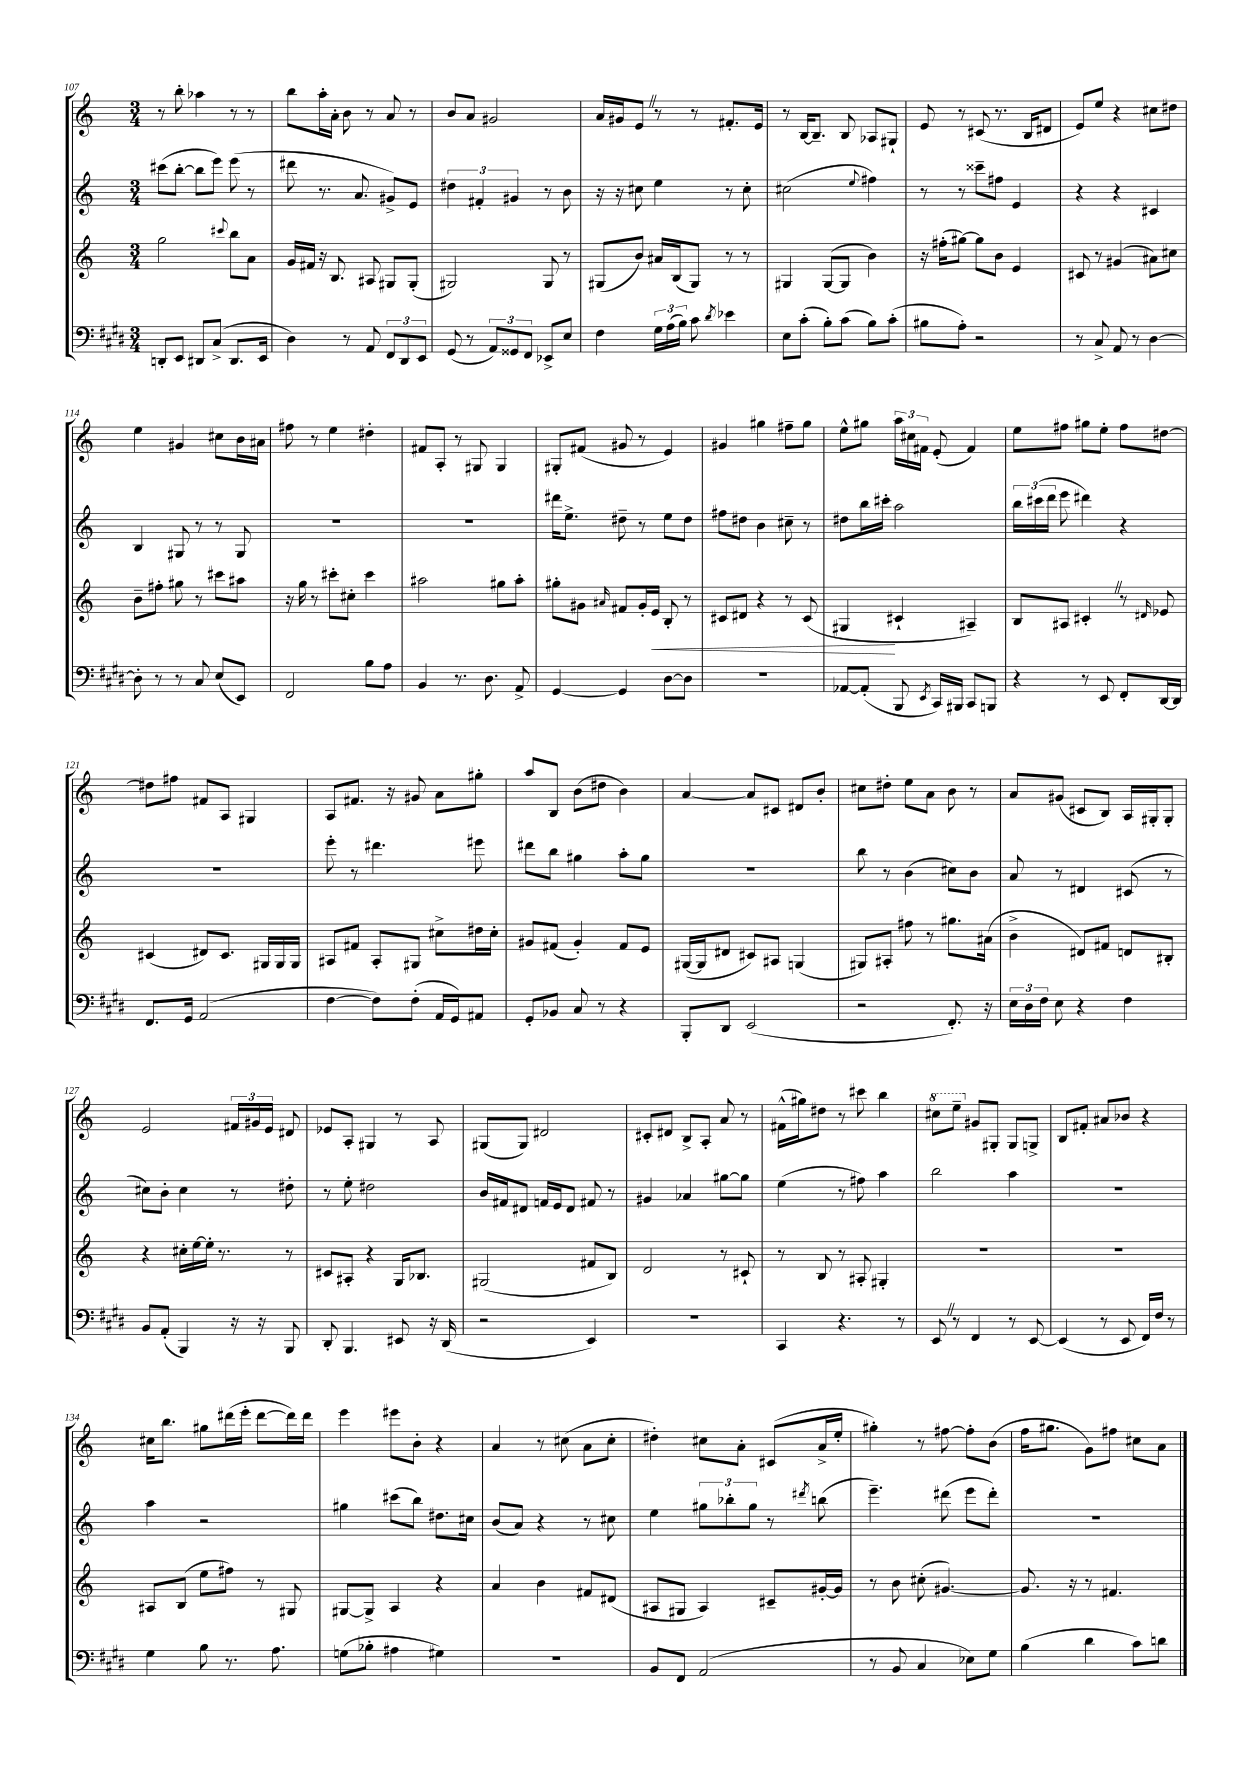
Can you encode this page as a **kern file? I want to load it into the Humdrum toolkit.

**kern	**kern	**kern	**kern
*staff4	*staff3	*staff2	*staff1
*clefF4	*clefG2	*clefG2	*clefG2
*k[f#c#g#d#]	*k[]	*k[]	*k[]
*M3/4	*M3/4	*M3/4	*M3/4
8DD'	2gg	(8ccc#	8r
8EE	.	[8bb'	8bb'
8DD#	.	8bb]	4aa-
(8C#^	.	8eee)	.
.	8qqccc#	.	.
8.DD#	8bb	(8eee	8r
.	8a	8r	8r
16EE	.	.	.
=	=	=	=
4D#)	16g	8ddd#	8bb
.	16f#	.	.
.	16r	8.r	16aa'
.	8.B	.	16a'
8r	.	.	8b
.	.	8.a	.
8AA	8A#	.	8r
12FF#	8G#	8g#^)	8a
12DD#	.	.	.
.	(8G#'	8e	8r
12EE	.	.	.
=	=	=	=
(8GG#	2G#)	6dd#	8b
8r	.	.	8a
.	.	6f#'	.
12AA)	.	.	2g#
12GG##	.	6g#	.
12FF#	.	.	.
8EE-^	8G#	8r	.
8E	8r	8b	.
=	=	=	=
4F#	(8G#	16r	16a
.	.	16r	16g#
.	8b)	8cc#	8e
24G#	16a#	4ee	8r
(24A	.	.	.
.	(16B	.	.
24B)	.	.	.
8c#	8G#)	.	8r
8qd#	.	.	.
4e-	8r	8r	8.f#'
.	8r	8cc#'	.
.	.	.	16e
=	=	=	=
8E	4G#	(2cc#	8r
(8c#'	.	.	[16B
.	.	.	8.B~]
8B')	([8G#	.	.
(8c#	8G#]	.	8B
.	.	8qqee	.
8B)	4b)	4ff#)	8A-
(8c#'	.	.	8G#`
=	=	=	=
8B#	16r	8r	8e
.	(16ff#'	.	.
8A')	[8gg#)	8r	8r
2r	8gg#]	8ccc##~	(8c#
.	8b	8ff#	8.r
.	4e	4e	.
.	.	.	16B
.	.	.	8d#
=	=	=	=
8r	8c#	4r	8e)
8C#^	8r	.	8ee
8AA	(4g#	4r	4r
8r	.	.	.
[4D#	8a#)	4c#	8cc#
.	8cc#	.	8dd#
=	=	=	=
8D#']	8b~	4B	4ee
8r	8ff#'	.	.
8r	8gg#	8G#	4g#
8C#	8r	8r	.
(8E	8ccc#	8r	8cc#
8EE)	8aa#	8G#	16b
.	.	.	16a#
=	=	=	=
2FF#	16r	2.r	8ff#
.	16gg	.	.
.	8r	.	8r
.	8ccc#'	.	4ee
.	8cc#'	.	.
8B	4ccc#	.	4dd#'
8A	.	.	.
=	=	=	=
4BB	2aa#	2.r	8f#
.	.	.	8A'
8.r	.	.	8r
.	.	.	8G#
8.D#	.	.	.
.	8gg#	.	4G#
8AA^	8aa#'	.	.
=	=	=	=
[4GG#	8gg#'	16ddd#	8G#'
.	.	8.ee^	.
.	8g#	.	(8f#
.	16qqa#	.	.
4GG#]	8f#	8dd#~	8g#
.	16g#'	8r	8r
.	16e	.	.
[8D#	8B'	8ee	4e)
8D#]	8r	8dd#	.
=	=	=	=
2.r	8c#	8ff#	4g#
.	8d#	8dd#	.
.	4r	4b	4gg#
.	8r	8cc#~	8ff#~
.	(8c#	8r	8gg#
=	=	=	=
[8AA-	4G#	8dd#	8ee^^
(8AA-']	.	16bb	8gg#
.	.	16ccc#'	.
8BBB	4c#`	2aa	24aa
.	.	.	24cc#
.	.	.	24f#
8qEE	.	.	.
16CC#)	.	.	(8e'
16BBB#	.	.	.
8CC#	4A#~)	.	4f#)
8BBB	.	.	.
=	=	=	=
4r	8B	24bb	8ee
.	.	(24ccc#	.
.	.	24ddd	.
.	8A#	8eee	8ff#
8r	4c#'	4ddd#)	8gg#
8EE	.	.	8ee'
8FF#'	8r	4r	8ff#
.	16qqd#	.	.
[16DD#	8e-	.	[8dd#
16DD#]	.	.	.
=	=	=	=
8.FF#	(4c#	2.r	8dd#]
.	.	.	8ff#
16GG#	.	.	.
(2AA	8d#)	.	8f#
.	8.c#	.	8A
.	.	.	4G#
.	16G#	.	.
.	16G#	.	.
.	16G#	.	.
=	=	=	=
[4F#	8A#	8eee'	8A
.	8f#	8r	8.f#
8F#])	8A#'	4.ddd#	.
.	.	.	16r
(8F#'	8G#	.	8g#
16AA	8cc#^	.	8a
16GG#)	.	.	.
8AA#	16dd#	8eee#	8gg#'
.	16cc#'	.	.
=	=	=	=
8GG#'	8g#	8ddd#	8aa
8BB-	(8f#	8bb	8B
8C#	4g#')	4gg#	(8b
8r	.	.	8dd#
4r	8f#	8aa'	4b)
.	8e	8gg#	.
=	=	=	=
8BBB'	([16G#	2.r	[4a
.	16G#]	.	.
8DD#	8d#	.	.
(2EE	8c#)	.	8a]
.	8A#	.	8c#
.	(4G	.	8d#
.	.	.	8b'
=	=	=	=
2r	8G#)	8bb	8cc#
.	8A#'	8r	8dd#'
.	8ff#	(4b	8ee
.	8r	.	8a
8.FF#')	8.gg#	8cc#)	8b
.	.	8b	8r
16r	(16a#	.	.
=	=	=	=
24E	4b^	8a	8a
24D#	.	.	.
24F#	.	.	.
8E	.	8r	(8g#
4r	8d#)	4d#	8c#
.	8f#	.	8B)
4F#	8d	(8c#	16A
.	.	.	16G#'
.	8B#'	8r	8G#'
=	=	=	=
8BB	4r	8cc#)	2e
(8AA'	.	8b'	.
4BBB)	16cc#'	4cc#	.
.	[16ee	.	.
.	16ee']	.	.
.	8.r	.	.
16r	.	8r	24f#
.	.	.	24g#
16r	.	.	.
.	.	.	24e
8BBB	8r	8dd#'	8d#
=	=	=	=
8DD#'	8c#	8r	8e-
4.BBB	8A#'	8ee'	8A'
.	4r	2dd#	4G#
8EE#	16G	.	8r
.	8.B-	.	.
16r	.	.	8A
(16DD#	.	.	.
=	=	=	=
2r	(2G#	16b	(8G#
.	.	16f#	.
.	.	8d#	8G#)
.	.	16f	2d#
.	.	16e	.
.	.	8d#	.
4EE)	8f#	8f#	.
.	8B)	8r	.
=	=	=	=
2.r	2d	4g#	8c#'
.	.	.	8d#
.	.	4a-	8B^
.	.	.	8A'
.	8r	[8gg#	8a
.	8c#`	8gg#]	8r
=	=	=	=
4CC#	8r	(4ee	(16f#^^
.	.	.	16gg#)
.	8B	.	8dd#
4.r	8r	8r	8r
.	8A#'	8ff#)	8ccc#
.	4G#'	4aa	4bb
8r	.	.	.
=	=	=	=
8EE	2.r	2bb	8ccc#
8r	.	.	8eee~
4FF#	.	.	8g#
.	.	.	8G#'
8r	.	4aa	8G#
[8EE	.	.	8G^
=	=	=	=
(4EE]	2.r	2.r	8B
.	.	.	8f#'
8r	.	.	8a#
8EE	.	.	8b-
16FF#)	.	.	4r
16F#	.	.	.
8r	.	.	.
=	=	=	=
4G#	8A#	4aa	16cc#
.	.	.	8.bb
.	(8B	.	.
8B	8ee	2r	8gg#
8.r	8ff#)	.	(16ddd#
.	.	.	16eee'
.	8r	.	[8ddd#
8.A	.	.	.
.	8G#	.	16ddd#])
.	.	.	16ddd#
=	=	=	=
(8G	[8G#	4gg#	4eee
8B-'	8G#^]	.	.
4A#	4A	(8ccc#	8eee#
.	.	8bb)	8b'
4G#)	4r	8.dd#	4r
.	.	16cc#	.
=	=	=	=
2.r	4a	(8b	4a
.	.	8a)	.
.	4b	4r	8r
.	.	.	(8cc#
.	8f#	8r	8a
.	(8d#	8cc#	8cc#'
=	=	=	=
8BB	8A#	4ee	4dd#')
8FF#	8G#	.	.
(2AA	4A#)	12gg#	8cc#
.	.	12bb-'	.
.	.	.	8a'
.	.	12gg#	.
.	8c#~	8r	(8c#
.	.	8qddd#	.
.	[16g#'	(8bb	16a^
.	16g#]	.	16ee'
=	=	=	=
8r	8r	4.eee~)	4gg#')
8BB	8b	.	.
4C#	(8cc#'	.	8r
.	[4.g#)	(8ddd#	[8ff#
8E-)	.	8eee	8ff#']
8G#	.	8ddd#')	(8b
=	=	=	=
(4B	8.g#]	2.r	16ff
.	.	.	8.gg#
.	16r	.	.
4d#	8r	.	8g)
.	4.f#	.	8ff#
8c#)	.	.	8cc#
8d	.	.	8a
==	==	==	==
*-	*-	*-	*-
